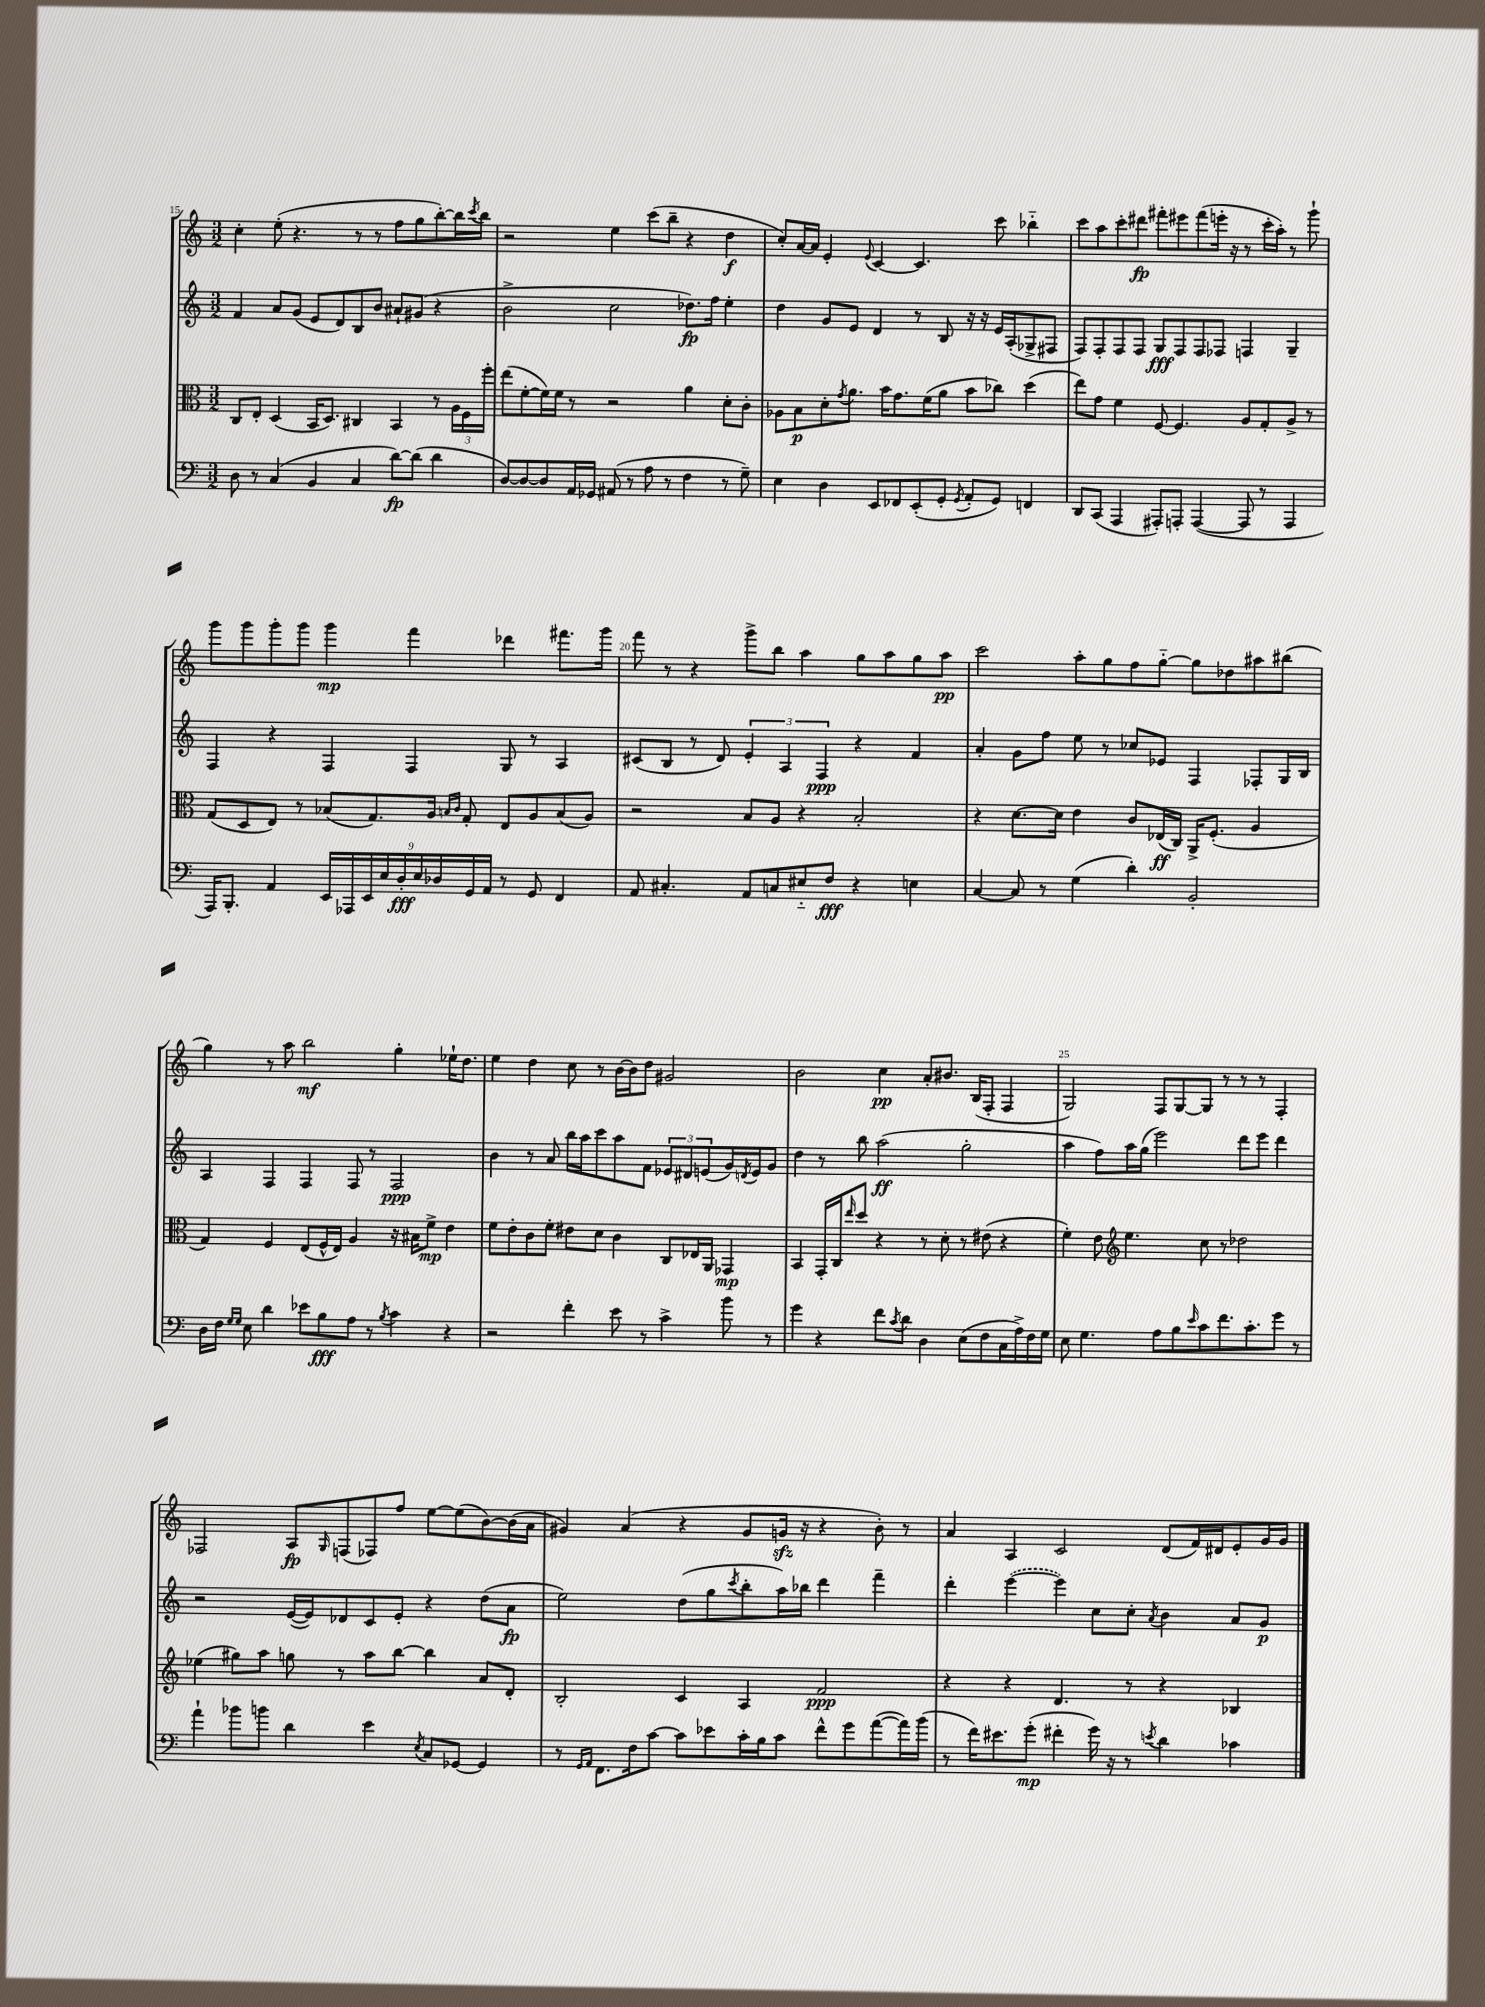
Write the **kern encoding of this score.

**kern	**dynam	**kern	**dynam	**kern	**dynam	**kern	**dynam
*part4	*part4	*part3	*part3	*part2	*part2	*part1	*part1
*staff4	*staff4	*staff3	*staff3	*staff2	*staff2	*staff1	*staff1
*clefF4	*	*clefC3	*	*clefG2	*	*clefG2	*
*k[]	*	*k[]	*	*k[]	*	*k[]	*
*M3/2	*	*M3/2	*	*M3/2	*	*M3/2	*
=15	=15	=15	=15	=15	=15	=15	=15
8D\	.	8C/L	.	4f/	.	4cc'\	.
8r	.	8E'/J	.	.	.	.	.
(4C/	.	(4D/	.	8a/L	.	(8ee'\	.
.	.	.	.	(8g/J	.	4.r	.
4BB/	.	16BB/KL	.	8e/L	.	.	.
.	.	8.D/J)	.	.	.	.	.
.	.	.	.	8d/)	.	.	.
4C/	.	4C#X/	.	8B/	.	8r	.
.	.	.	.	8b/J	.	8r	.
[8d\L)	fp	4BB/	.	8a#X`/L	.	8ff\L	.
(8d\J]	.	.	.	(8g#X/J	.	8gg\	.
4d\	.	8r	.	4r	.	[8bb'\)	.
.	.	24A\LL	.	.	.	16bb\L]	.
.	.	24F\	.	.	.	.	.
.	.	.	.	.	.	8qccc/	.
.	.	.	.	.	.	16bb\JJ	.
.	.	24ff'\JJ	.	.	.	.	.
=16	=16	=16	=16	=16	=16	=16	=16
[8D/L)	.	(8ee\L	.	2b^\	.	2r	.
8D/_	.	[8f'\	.	.	.	.	.
8D/]	.	16f\L])	.	.	.	.	.
.	.	16f\JJ	.	.	.	.	.
16AA/L	.	8r	.	.	.	.	.
16GG-X/JJ	.	.	.	.	.	.	.
(8AA#X/	.	2r	.	2cc\	.	4ee\	.
8r	.	.	.	.	.	.	.
8A\	.	.	.	.	.	(8ccc\L	.
8r	.	.	.	.	.	8bb~\J	.
4F\	.	4a\	.	8.dd-X\L)	fp	4r	.
.	.	.	.	16ff\Jk	.	.	.
8r	.	8d'\L	.	4ee'\	.	4dd\	f
8G~\)	.	8c'\J	.	.	.	.	.
=17	=17	=17	=17	=17	=17	=17	=17
4E\	.	8A-X\L	.	4dd\	.	8cc'/L)	.
.	.	8B\	p	.	.	[16a/L	.
.	.	.	.	.	.	16a/JJ]	.
4D\	.	8d'\	.	8g/L	.	4e'/	.
.	.	8qg/	.	.	.	.	.
.	.	8.a\J	.	8e/J	.	.	.
.	.	.	.	.	.	8qqe/	.
8EE/L	.	.	.	4d/	.	[4c/	.
.	.	16b\KL	.	.	.	.	.
8FF-X/	.	8.g\	.	.	.	.	.
(8EE'/	.	.	.	8r	.	4.c/]	.
.	.	(16f\K	.	.	.	.	.
8GG'/J	.	8a\J	.	8B/	.	.	.
8qGG/	.	.	.	.	.	.	.
8AA'/L	.	8b\L	.	16r	.	.	.
.	.	.	.	16r	.	.	.
8GG/J)	.	8cc-X\J)	.	16e/LL	.	8ccc\	.
.	.	.	.	(16A'/J	.	.	.
4FFn/	.	(4dd\	.	8G-X^/	.	4bb-X\	.
.	.	.	.	8F#X/J	.	.	.
=18	=18	=18	=18	=18	=18	=18	=18
8DD/L	.	8ee\L)	.	8F/L)	.	8ccc\L	.
(8CC/J	.	8g\J	.	8F'/	.	8aa\	.
4AAA/	.	4f\	.	8F/	.	8ccc'\	.
.	.	.	.	8F/J	.	8ddd#X\J	fp
8AAA#X'/L)	.	[8F/	.	8G/L	fff	8fff#X'\L	.
8AAAn'/J	.	4.F/]	.	8F/	.	8eee#X\	.
([4AAA/	.	.	.	8F/	.	(8fff#\	.
.	.	.	.	8F-X/J	.	16eeen'\Jk	.
.	.	.	.	.	.	16r	.
8AAA/]	.	8A/L	.	4Fn/	.	8r	.
8r	.	8G'/	.	.	.	16ccc'\LL	.
.	.	.	.	.	.	16aa'\JJ)	.
4AAA/	.	8A^/J	.	4G~/	.	8r	.
.	.	8r	.	.	.	8ggg`\	.
!!LO:LB:g=z
=19	=19	=19	=19	=19	=19	=19	=19
16AAA/KL)	.	(8G/L	.	4F/	.	8ggg\L	.
8.BBB'/J	.	.	.	.	.	.	.
.	.	8D/	.	.	.	8ggg\	.
4AA/	.	8E/J)	.	4r	.	8ggg'\	.
.	.	8r	.	.	.	8ggg\J	.
18EE/LL	.	(8B-X/L	.	4F/	.	4ggg\	mp
18AAA-X/	.	.	.	.	.	.	.
18EE/	.	.	.	.	.	.	.
.	.	8.G/)	.	.	.	.	.
18E/	.	.	.	.	.	.	.
18D'/	fff	.	.	.	.	.	.
.	.	.	.	4F/	.	4fff\	.
18E/	.	.	.	.	.	.	.
.	.	16A/Jk	.	.	.	.	.
18D-X/	.	.	.	.	.	.	.
.	.	16qqBn/LL	.	.	.	.	.
.	.	16qqc/JJ	.	.	.	.	.
.	.	8G'/	.	.	.	.	.
18GG/	.	.	.	.	.	.	.
18AA/JJ	.	.	.	.	.	.	.
8r	.	8E/L	.	8G/	.	4ddd-X\	.
8GG/	.	8A/	.	8r	.	.	.
4FF/	.	(8B/	.	4A/	.	8.fff#X\L	.
.	.	8A/J)	.	.	.	.	.
.	.	.	.	.	.	16ggg\Jk	.
=20	=20	=20	=20	=20	=20	=20	=20
8AA/	.	2r	.	(8c#X/L	.	8fff\	.
4.C#X'/	.	.	.	8B/J	.	8r	.
.	.	.	.	8r	.	4r	.
.	.	.	.	8d/)	.	.	.
8AA/L	.	8B/L	.	6e'/	.	8ggg^\L	.
8Cn/	.	8A/J	.	.	.	8bb\J	.
.	.	.	.	6A/	.	.	.
8E#X/	.	4r	.	.	.	4aa\	.
.	.	.	.	6F/	ppp	.	.
8F/J	fff	.	.	.	.	.	.
4r	.	2B'/	.	4r	.	8gg\L	.
.	.	.	.	.	.	8aa\	.
4En\	.	.	.	4f/	.	8gg\	.
.	.	.	.	.	.	8aa\J	pp
=21	=21	=21	=21	=21	=21	=21	=21
[4C/	.	4r	.	4a'/	.	2ccc\	.
8C/]	.	[8.d\L	.	8g\L	.	.	.
8r	.	.	.	8ff\J	.	.	.
.	.	16d\Jk]	.	.	.	.	.
(4G\	.	4e\	.	8ee\	.	8aa'\L	.
.	.	.	.	8r	.	8gg\	.
4d'\)	.	8c/L	.	8cc-X/L	.	8ff\	.
.	.	(16E-X/L	ff	8e-X/J	.	[8gg\J	.
.	.	16C/JJ)	.	.	.	.	.
2BB'/	.	16AA^/KL	.	4F/	.	8gg\L]	.
.	.	(8.F'/J	.	.	.	.	.
.	.	.	.	.	.	8dd-X\	.
.	.	4A/	.	8F-X'/L	.	8aa#X\	.
.	.	.	.	16G/L	.	(8bb#X\J	.
.	.	.	.	16B/JJ	.	.	.
!!LO:LB:g=z
=22	=22	=22	=22	=22	=22	=22	=22
16D\LL	.	4G/)	.	4A/	.	4gg\)	.
16F\JJ	.	.	.	.	.	.	.
16qqG/LL	.	.	.	.	.	.	.
16qqG/JJ	.	.	.	.	.	.	.
8E\	.	.	.	.	.	.	.
4d\	.	4F/	.	4F/	.	8r	.
.	.	.	.	.	.	8aa\	.
8e-X\L	.	(8E/L	.	4F/	.	2bb\	mf
8B\	fff	16F^^/L	.	.	.	.	.
.	.	16E/JJ)	.	.	.	.	.
8A\J	.	4A/	.	8F/	.	.	.
8r	.	.	.	8r	.	.	.
8qB/	.	.	.	.	.	.	.
4c\	.	16r	.	2F/	ppp	4gg'\	.
.	.	16B#X\KL	.	.	.	.	.
.	.	8f^\J	mp	.	.	.	.
4r	.	4e\	.	.	.	16ee-X`\KL	.
.	.	.	.	.	.	8.dd\J	.
=23	=23	=23	=23	=23	=23	=23	=23
2r	.	8f\L	.	4b\	.	4ee\	.
.	.	8e'\	.	.	.	.	.
.	.	8c\	.	8r	.	4dd\	.
.	.	8f'\J	.	8a/	.	.	.
4f'\	.	8e#X\L	.	16bb\LL	.	8cc\	.
.	.	.	.	16aa\J	.	.	.
.	.	8d\J	.	8ccc\	.	8r	.
8e\	.	4c\	.	8aa\	.	[16b\LL	.
.	.	.	.	.	.	16b\J]	.
8r	.	.	.	8f\J	.	8dd\J	.
4c^\	.	8C/L	.	12e-X/L	.	2g#X/	.
.	.	.	.	12d#X/	.	.	.
.	.	16E-X/L	.	.	.	.	.
.	.	.	.	(12en/	.	.	.
.	.	16AA/JJ	.	.	.	.	.
8b\	.	4GG-X/	mp	16g/L)	.	.	.
.	.	.	.	8qdn/	.	.	.
.	.	.	.	16e/J	.	.	.
8r	.	.	.	8g/J	.	.	.
=24	=24	=24	=24	=24	=24	=24	=24
4g\	.	4BB/	.	4dd\	.	2b\	.
4r	.	16GG'/LL	.	8r	.	.	.
.	.	16C/J	.	.	.	.	.
.	.	16qqee/	.	.	.	.	.
.	.	8dd/J	.	8bb\	.	.	.
8f\L	.	4r	.	(2aa\	ff	4cc\	pp
8qc/	.	.	.	.	.	.	.
8d\J	.	.	.	.	.	.	.
4D\	.	8r	.	.	.	8a'/L	.
.	.	8d'\	.	.	.	8.b#X/J	.
(8E\L	.	8r	.	2gg'\	.	.	.
.	.	.	.	.	.	(16B/KL	.
8F\	.	(8e#X\	.	.	.	8F'/J	.
16C\L	.	4r	.	.	.	4F/	.
16A^\)	.	.	.	.	.	.	.
16F\	.	.	.	.	.	.	.
16G\JJ	.	.	.	.	.	.	.
=25	=25	=25	=25	=25	=25	=25	=25
8E\	.	4f'\)	.	4aa\	.	2G/)	.
4.G\	.	.	.	.	.	.	.
.	.	8e\	.	8ff\L)	.	.	.
*	*	*clefG2	*	*	*	*	*
.	.	4.ee\	.	16aa\L	.	.	.
.	.	.	.	(16gg\JJ	.	.	.
8A\L	.	.	.	2eee\)	.	8F/L	.
8B\	.	.	.	.	.	[8G/	.
16qqe/	.	.	.	.	.	.	.
8c\	.	8cc\	.	.	.	8G/J]	.
8.f\	.	8r	.	.	.	8r	.
.	.	2dd-X\	.	8ddd\L	.	8r	.
8.c'\	.	.	.	.	.	.	.
.	.	.	.	8eee\J	.	8r	.
8g\J	.	.	.	4ddd\	.	4F'/	.
8r	.	.	.	.	.	.	.
!!LO:LB:g=z
=26	=26	=26	=26	=26	=26	=26	=26
4a`\	.	(4ee-X\	.	2r	.	2F-X/	.
8b-X\L	.	8gg#X\L)	.	.	.	.	.
8bn\J	.	8aa\J	.	.	.	.	.
4d\	.	8ggn\	.	([16e/LL	.	8A/L	fp
.	.	.	.	16e/J])	.	.	.
.	.	.	.	.	.	16qqG/	.
.	.	8r	.	8d-X/	.	(8Fn/	.
4e\	.	8aa\L	.	8c/	.	8F-X/)	.
.	.	[8bb\J	.	8e'/J	.	8ff/J	.
8qE/	.	.	.	.	.	.	.
8C/L	.	4bb\]	.	4r	.	[8ee\L	.
[8GG-X/J	.	.	.	.	.	(8ee\]	.
4GG-/]	.	8a/L	.	(8dd\L	.	[8b\)	.
.	.	8d'/J	.	8a\J	fp	(16b\L]	.
.	.	.	.	.	.	16a\JJ	.
=27	=27	=27	=27	=27	=27	=27	=27
8r	.	2B'/	.	2ee\)	.	4g#X/)	.
16qqGG/LL	.	.	.	.	.	.	.
16qqAA/JJ	.	.	.	.	.	.	.
8.FF\L	.	.	.	.	.	.	.
.	.	.	.	.	.	(4a/	.
16F\k	.	.	.	.	.	.	.
[8c\J	.	.	.	.	.	.	.
8c\L]	.	4c/	.	(8dd\L	.	4r	.
8e-X\	.	.	.	8gg\	.	.	.
.	.	.	.	8qccc/	.	.	.
16c'\L	.	4A/	.	8bb'\	.	8g#/L	.
16B\J	.	.	.	.	.	.	.
8c\J	.	.	.	16aa\L)	.	16gnzz/Jk	.
.	.	.	.	16bb-X\JJ	.	16r	.
8f^^\L	.	2f/	ppp	4ddd\	.	4r	.
8g\	.	.	.	.	.	.	.
([8a\	.	.	.	4fff~\	.	8b'\)	.
16a\L])	.	.	.	.	.	8r	.
(16b\JJ	.	.	.	.	.	.	.
=28	=28	=28	=28	=28	=28	=28	=28
8r	.	4r	.	4ddd'\	.	4a/	.
16f\KL)	.	.	.	.	.	.	.
8.e#X\	.	.	.	.	.	.	.
.	.	4r	.	([4eee\	.	4A/	.
(8g'\J	mp	.	.	.	.	.	.
4f#X'\	.	4.d/	.	4eee\])	.	2c/	.
16g\)	.	.	.	8cc\L	.	.	.
16r	.	.	.	.	.	.	.
8r	.	8r	.	8cc'\J	.	.	.
8qen/	.	.	.	8qa/	.	.	.
4d\	.	4r	.	4b\	.	(8d/L	.
.	.	.	.	.	.	16f/L)	.
.	.	.	.	.	.	16d#X/J	.
4c-X\	.	4B-X/	.	8a/L	.	8e'/	.
.	.	.	.	8g/J	p	16g/L	.
.	.	.	.	.	.	16g/JJ	.
==	==	==	==	==	==	==	==
*-	*-	*-	*-	*-	*-	*-	*-
